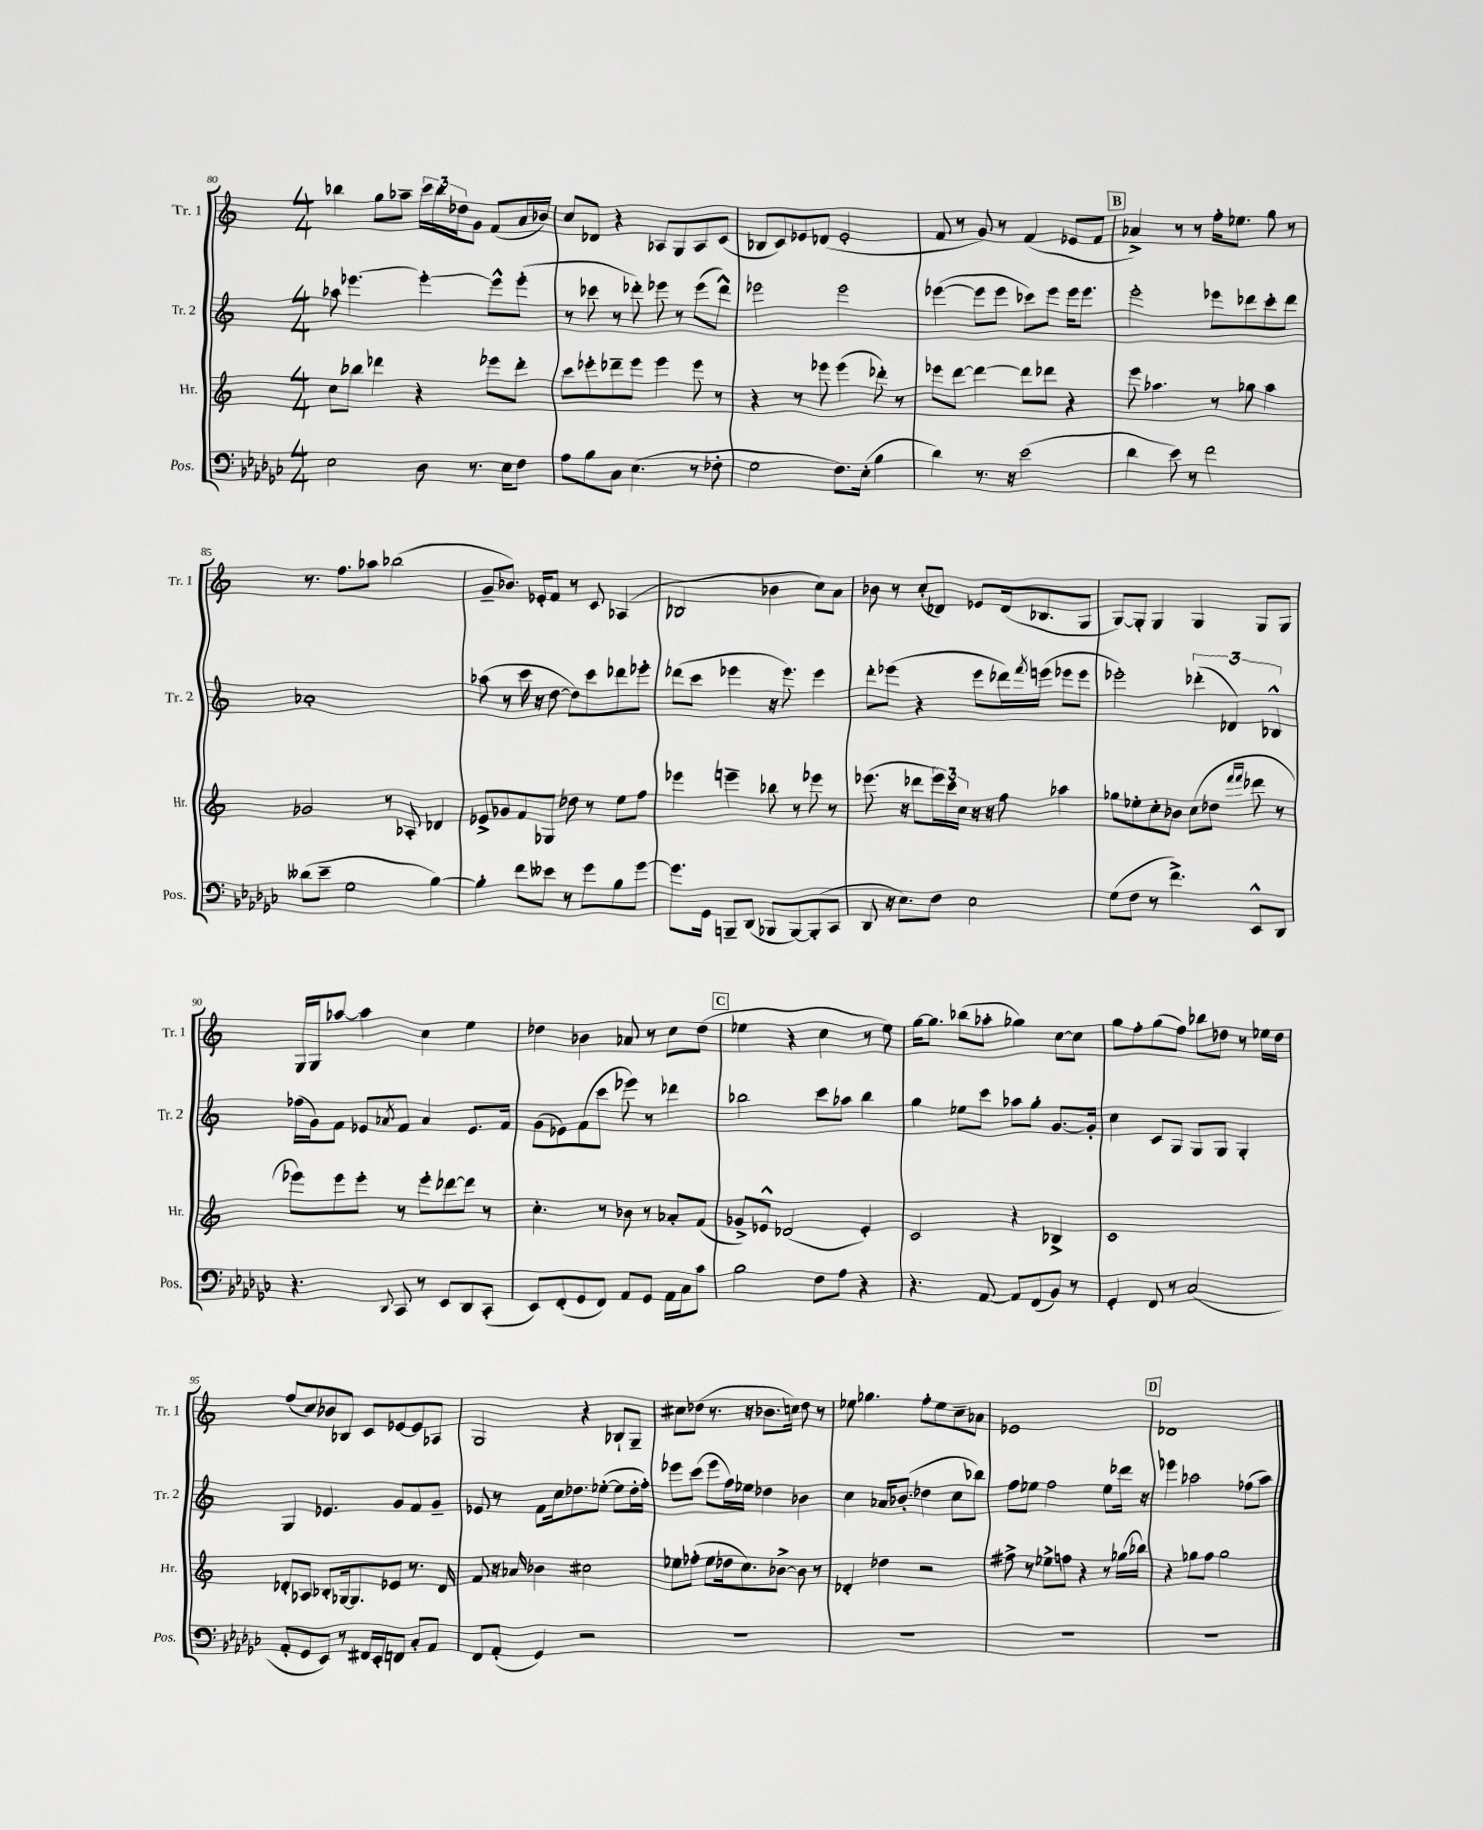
<<
\new StaffGroup <<
\new Staff = "s0" \with { instrumentName = "Tr. 1" shortInstrumentName = "Tr. 1" } {
    \clef treble \key c \major \numericTimeSignature \time 4/4
    bes''4 g''8 aes''8-- \tuplet 3/2 { c'''16 bes''16 des''16 } g'8 f'8( a'16 bes'16) |
    c''8 des'8 r4 aes8 g8 aes8 c'8( |
    bes8 c'8) ees'8 des'8( ees'2-. |
    f'8 r8 g'8) r8 f'4( ees'8 f'8 |
    \mark \markup { \box "B" } aes'4->) r8 r8 f''16-. ees''8. g''8 r8 |
    r8. f''8. aes''8 bes''2( |
    g'8-- bes'8.) ees'16-. f'8 r8 c'8 aes4( |
    bes2 bes'4 c''8) a'8 |
    bes'8 r8 c''8-.( des'8) ees'8 des'16( bes8. g8 |
    g8~) g8-. g4 g4 g8 g8 |
    g16 g16 aes''8~ aes''4 c''4 e''4 |
    des''4 bes'4 aes'8 r8 c''8 des''8( |
    \mark \markup { \box "C" } ees''4 r4 c''4 r8 ees''8) |
    g''16~ g''8. bes''8( aes''8-. ges''4) c''8~ c''8 |
    g''8 f''8-. g''8( f''8) bes''8 des''8 r8 ees''16 des''16 |
    f''8( c''8) bes'8 bes8 c'8 ees'8~ ees'8 aes8 |
    g2 r4 bes8-! g8-- |
    cis''8 des''8( r8. r16 bes'8. c''16) des''8 r8 |
    ees''8 ges''4. f''8-. ees''8 c''8-- aes'8 |
    ees'1 |
    \mark \markup { \box "D" } des'1 \bar "|." |
}
\new Staff = "s1" \with { instrumentName = "Tr. 2" shortInstrumentName = "Tr. 2" } {
    \clef treble \key c \major \numericTimeSignature \time 4/4
    aes''8 ees'''4.~ ees'''4~-. ees'''8-^ ees'''8-.( |
    r8 ces'''8 r8 des'''8-.) ees'''8 r8 ees'''8( des'''8-^) |
    ees'''2 ees'''2 |
    ees'''4~( ees'''8 ees'''8 ces'''8) ees'''8 ees'''16 ees'''8. |
    \mark \markup { \box "B" } e'''2-. ees'''8 des'''8 c'''8-. des'''8 |
    aes'1-. |
    aes''8( r8 c'''16 r16 d''8~ d''8) c'''8 des'''8 ees'''8-. |
    des'''8( c'''8 ees'''4 r16 ees'''8.) ees'''4 |
    d'''8-. ees'''8( r4 ees'''8 des'''16) \acciaccatura { f'''8 } e'''16( ees'''8 ees'''8 |
    ees'''2-.) \tuplet 3/2 { des'''4-.( des'4) bes4-^ } |
    fes''16( g'16) f'8 ees'8 \acciaccatura { aes'8 } f'8 aes'4 ees'8. f'16 |
    g'8( ees'8) f'8( c'''8 ees'''8) r8 des'''4 |
    \mark \markup { \box "C" } bes''2 c'''8 aes''8 bes''4 |
    g''4 ees''8 c'''8 aes''8 g''8-. g'8.~ g'16-. |
    c''4 c'8 g8 g8 g8 g4-. |
    g4 ees'4. g'8 f'8 g'8-- |
    ees'8 r8 f'8 c''16 des''8. ees''8~-.( ees''8 des''16-. f''16-.) |
    ees'''8 c'''8( ees'''8 f''16) ees''16 des''4 bes'4 |
    c''4 aes'16 bes'8.-.( des''4 c''8 bes''8) |
    f''8 ees''8 f''2 ees''8 des'''16 r16 |
    \mark \markup { \box "D" } ees'''4 aes''2 fes''8( aes''8) \bar "|." |
}
\new Staff = "s2" \with { instrumentName = "Hr." shortInstrumentName = "Hr." } {
    \clef treble \key c \major \numericTimeSignature \time 4/4
    c''8 bes''8 des'''4 r4 ees'''8 des'''8-. |
    c'''8 ees'''8-. des'''8-- ees'''8 ees'''4 ees'''8 r8 |
    r4 r8 ees'''8 ees'''4( des'''8-.) r8 |
    ees'''8 d'''8~ d'''4~ d'''8 des'''8 r4 |
    \mark \markup { \box "B" } e'''8 aes''4. r8 ges''8 aes''4 |
    ges'2 r8 aes8-. des'4 |
    ees'8-> ges'8 f'8 ges8 des''8 r8 e''8 f''8 |
    ees'''4 e'''4-- bes''8 r8 ees'''8 r8 |
    ees'''8.( r16 des'''8 \tuplet 3/2 { ees'''16) c'''16 c''16 } r16 r16 f''8 aes''4 |
    ges''8 ees''8-. c''8-. bes'8 c''8( des''8 \grace { f'''16 f'''16 } des'''8 r8 |
    ees'''8) ees'''8 ees'''8-. r8 ees'''8-. des'''8~ des'''8 r8 |
    c''4.-. r8 bes'8 r8 aes'8-. f'8( |
    \mark \markup { \box "C" } ges'8->) ees'8-^ des'2( ees'4-.) |
    c'2 r4 bes4-> |
    c'1 |
    des'8-. aes8 bes8-. ges16~ ges8. ees'8 r8. des'16 |
    f'8 r16 aes'16 bes'4 cis''2 |
    ees''8 fes''8-.( ees''8 des''16 c''8.) bes'8~-> bes'8 r8 |
    des'4-. des''4 r2 |
    fis''8-> r8 ees''8-> f''8 r4 r8 ges''16( bes''16) |
    \mark \markup { \box "D" } r4 ges''8 f''8 ges''2 \bar "|." |
}
\new Staff = "s3" \with { instrumentName = "Pos." shortInstrumentName = "Pos." } {
    \clef bass \key ges \major \numericTimeSignature \time 4/4
    ees2 des8 r8. ees16 f8 |
    aes8 bes8 ces8 ees4.( r8 fes8-. |
    ges2 f8.) ees16-.( bes4 |
    des'4) r8. r16 ees'2( |
    \mark \markup { \box "B" } des'4 ees'8) r8 f'2 |
    deses'8( ees'8-- ges2 bes4~) |
    bes4-. f'8 eeses'8 r8 ges'8 bes8 ges'8~ |
    ges'8. ges,16 b,,8-- des,8( bes,,8 bes,,8~) bes,,8-.( ces,8 |
    des,8 r16 ees8.) f8 ees2 |
    ges8( f8 r8 f'4.->) ees,8-^ des,8 |
    r4. \appoggiatura { des,8 } ces,8 r8 ees,8 des,8 ces,8-.( |
    ees,8) f,8-.( ges,8 f,8) aes,8 ges,8 aes,16 ces16 ces'8 |
    \mark \markup { \box "C" } bes2 f8 aes8 r4 |
    r4. aes,8~ aes,8 f,8( bes,8) r8 |
    ges,4-. f,8 r8 ces2( |
    aes,8-. ges,8 ees,8) r8 fis,16 ees,16-. f,8 ces8-. aes,8 |
    f,8 aes,8-.( ges,4) r2 |
    R1 |
    R1 |
    R1 |
    \mark \markup { \box "D" } R1 \bar "|." |
}
>>
>>
\layout { \context { \Score currentBarNumber = #80 } }
